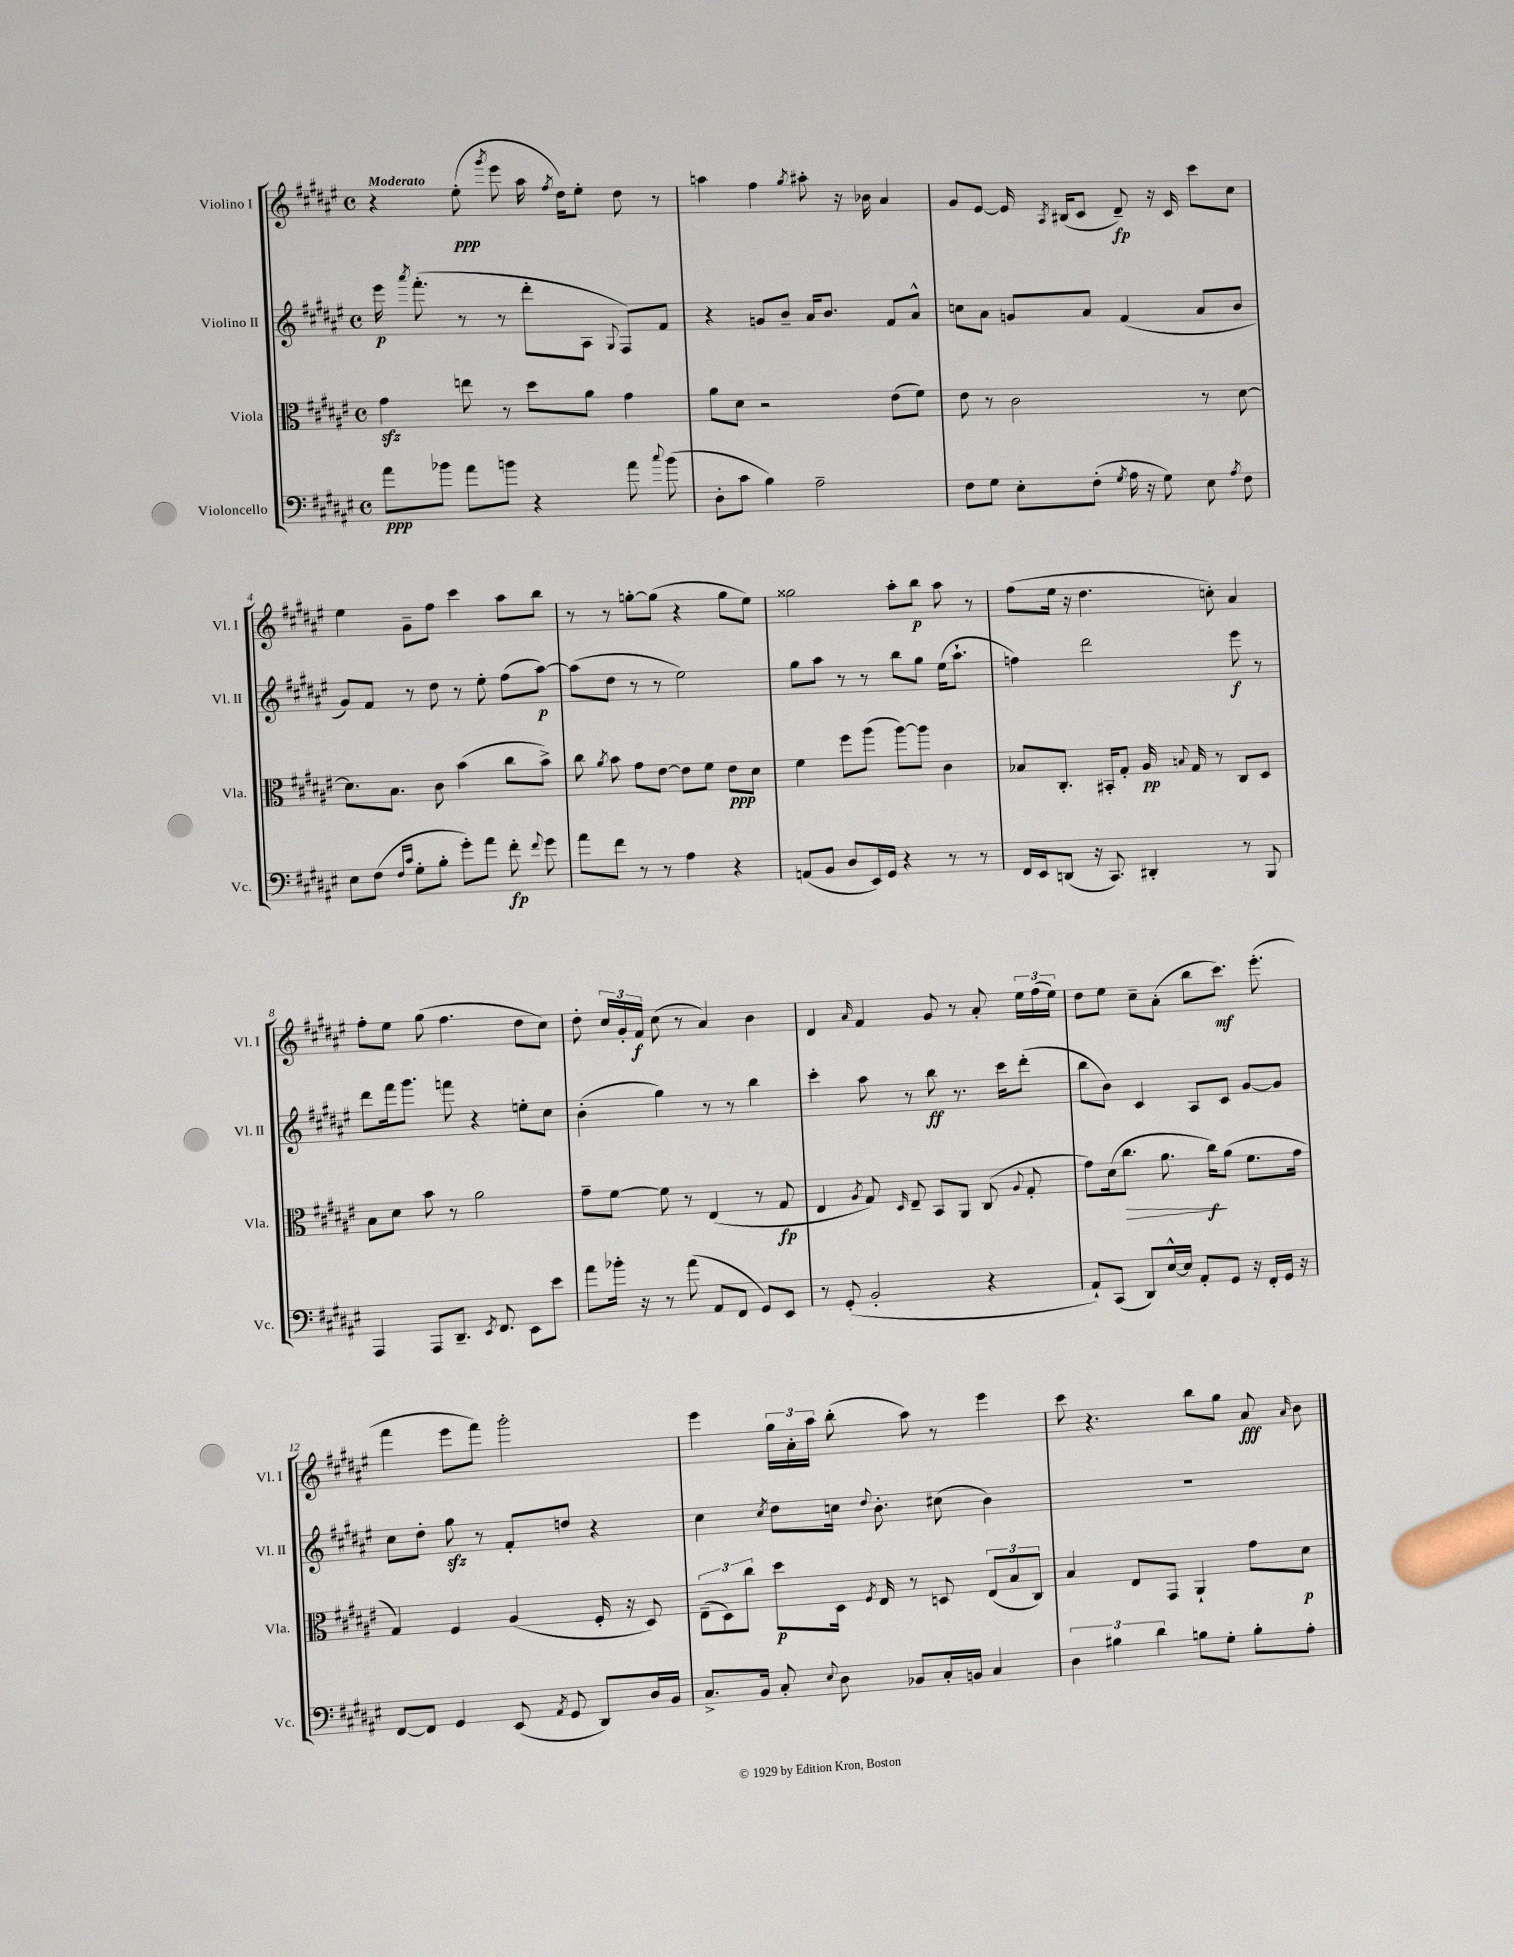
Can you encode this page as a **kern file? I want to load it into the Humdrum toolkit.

**kern	**kern	**kern	**kern
*staff4	*staff3	*staff2	*staff1
*clefF4	*clefC3	*clefG2	*clefG2
*k[f#c#g#d#a#e#]	*k[f#c#g#d#a#e#]	*k[f#c#g#d#a#e#]	*k[f#c#g#d#a#e#]
*M4/4	*M4/4	*M4/4	*M4/4
*met(c)	*met(c)	*met(c)	*met(c)
8a#	4g#	16eee#	4r
.	.	8qaaa#	.
.	.	(8.fff#'	.
8b-	.	.	.
8a#	8ee	8r	(8ee#'
.	.	.	8qggg#
8b	8r	8r	8eee#
4r	8dd#	8ddd#'	16aa#
.	.	.	8qff#
.	.	.	16dd#)
.	8a#	8A#	8ee#'
.	.	8qqG#	.
8a#	4g#	8F#)	8dd#
8qqcc#	.	.	.
(8b	.	8f#	8r
=	=	=	=
8D#'	8a#	4r	4aa
8c#	8d#	.	.
4B)	2r	8g	4ff#
.	.	8b~	.
.	.	.	8qgg#
2A#~	.	16a#	8aa#'
.	.	8.b	.
.	.	.	16r
.	.	.	16b-
.	(8e#	8f#	4a#
.	8f#)	8a#^^	.
=	=	=	=
8F#	8e#	8cc	8g#
8G#	8r	8a#	[8e#
8E#'	2c#	8g	16e#]
.	.	.	8qA#
.	.	.	(16B#
(8F#'	.	8a#	8c#
8qG#	.	.	.
16A#	.	(4f#	8d#~)
16r	.	.	.
8G#)	.	.	16r
.	.	.	16c#
8E#	8r	8a#	8ccc#
8qA#	.	.	.
8F#	[8d#	8b	8cc#
=	=	=	=
8E#	8.d#]	8g#)	4ee#
(8F#	.	8f#	.
.	8.B	.	.
16qqF#	.	.	.
16qqc#	.	.	.
8G#'	.	8r	8g#~
8B'	8c#	8dd#	8ff#
8g#')	(4b	8r	4ccc#
8a#	.	8ee#'	.
8f#'	8cc#	(8ff#	8aa#
8qqf#	.	.	.
8g#	8b^)	[8aa#)	8bb
=	=	=	=
8a#	8cc#	(8aa#]	8r
.	8qa#	.	.
8f#	8b	8dd#	8r
8r	8g#	8r	[8gg'
8r	[8e#	8r	(8gg]
4A#	8e#]	2ee#)	4r
.	8f#	.	.
4r	8e#	.	8gg
.	8d#	.	8ee#)
=	=	=	=
(8AA	4f#	8gg#	2gg##
8BB	.	8aa#	.
8D#	8ff#	8r	.
16EE#)	(8aa#	8r	.
16GG#	.	.	.
4r	[8aa#)	8bb	8aa#'
.	8aa#]	8gg#	8bb
8r	4c#	(16ee#	8aa#
.	.	8.aa#`	.
8r	.	.	8r
=	=	=	=
16FF#	8B-	4ff)	(8ff#
16EE#	.	.	.
(8DD	8.C#'	.	16ee#
.	.	.	16r
16r	.	2ddd#	4.dd#
8.CC#)	16BB#'	.	.
.	8G#'	.	.
4DD#'	16A#	.	.
.	8qqB	.	.
.	16G#	.	.
.	8r	.	8cc')
8r	8C#	8eee#	4a#
8BBB	8D#	8r	.
=	=	=	=
4AAA#	8B	8ddd#	8ff#'
.	8d#	16fff#	8ee#
.	.	8.ggg#	.
8AAA#	8b	.	(8gg#
8.DD#~	8r	8fff	4.ff#
.	2a#	4r	.
8qEE#	.	.	.
8.FF#	.	.	.
8EE#	.	8ee'	8dd#
8e#	.	8cc#	8cc#)
=	=	=	=
8a#	8g#~	(4b'	8dd#'
16b-'	[8f#	.	24cc#
.	.	.	24g#'
16r	.	.	.
.	.	.	24f#
8r	8f#]	4gg#)	(8cc#
(8a#	8r	.	8r
8AA#	(4E#	8r	4a#)
8FF#	.	8r	.
8GG#)	8r	4bb	4b
8EE#	8G#	.	.
=	=	=	=
8r	4E#	4ccc#'	4d#
(8GG#'	.	.	.
.	8qA#	.	16qqa#
2BB'	8G#)	8aa#	4f#
.	16qqD#	.	.
.	8E#~	8r	.
.	8BB	8bb	8g#
.	8AA#	8.r	8r
4r	(8C#	.	8a#'
.	.	16ccc#	.
.	8qqA#	.	.
.	8G#'	(8ddd#'	24ee#
.	.	.	(24ff#
.	.	.	24ee#)
=	=	=	=
8AA#`)	8g#)	8bb	8dd#
(8CC#	(16d#	8b)	8ee#
.	8.cc#	.	.
8DD#)	.	4c#	8cc#~
[16E#^^	8.a#	.	(8a#'
16E#]	.	.	.
8AA#'	.	8A#	8bb
.	16cc#)	.	.
8GG#	(8a#	8c#	8.ccc#)
16r	8.f#	[8g#	.
16FF#'	.	.	(8.eee#'
16GG#	.	8g#]	.
16r	16g#	.	.
=	=	=	=
[8FF#	4G#)	8cc#	4fff#
8FF#]	.	8dd#'	.
4GG#	4F#	8gg#	8eee#
.	.	8r	8fff#)
(8EE#	(4A#	8f#'	2ggg#'
8qAA#	.	.	.
8GG#	.	8dd	.
8DD#)	16F#'	4r	.
.	16r	.	.
16D#	8D#)	.	.
16BB	.	.	.
=	=	=	=
8.C#^	(12E#~	4cc#	4eee#
.	12D#)	.	.
.	12cc#	.	.
16BB	.	.	.
.	.	8qcc#	.
8C#'	8dd#	8dd#	24gg#
.	.	.	24a#'
.	.	.	24aa#
8qqE#	.	.	.
8D#	16D#	16cc	(8bb'
.	8qF#	8qqdd#	.
.	16E#	8.b'	.
8BB-	8r	.	8aa#)
16C#'	8D	(8cc#	8r
16BB	.	.	.
4C#	(12E#	4b)	4eee#
.	12B	.	.
.	12C#)	.	.
=	=	=	=
6D#	4B	1r	8ccc#
.	.	.	4.r
6B#	.	.	.
.	8E#	.	.
6d#	.	.	.
.	8GG#	.	.
8B	4AA#`	.	8bb
8G#'	.	.	8gg#
8B'	8g#	.	8a#
.	.	.	16qqa#
8A#'	8d#	.	8b
==	==	==	==
*-	*-	*-	*-
